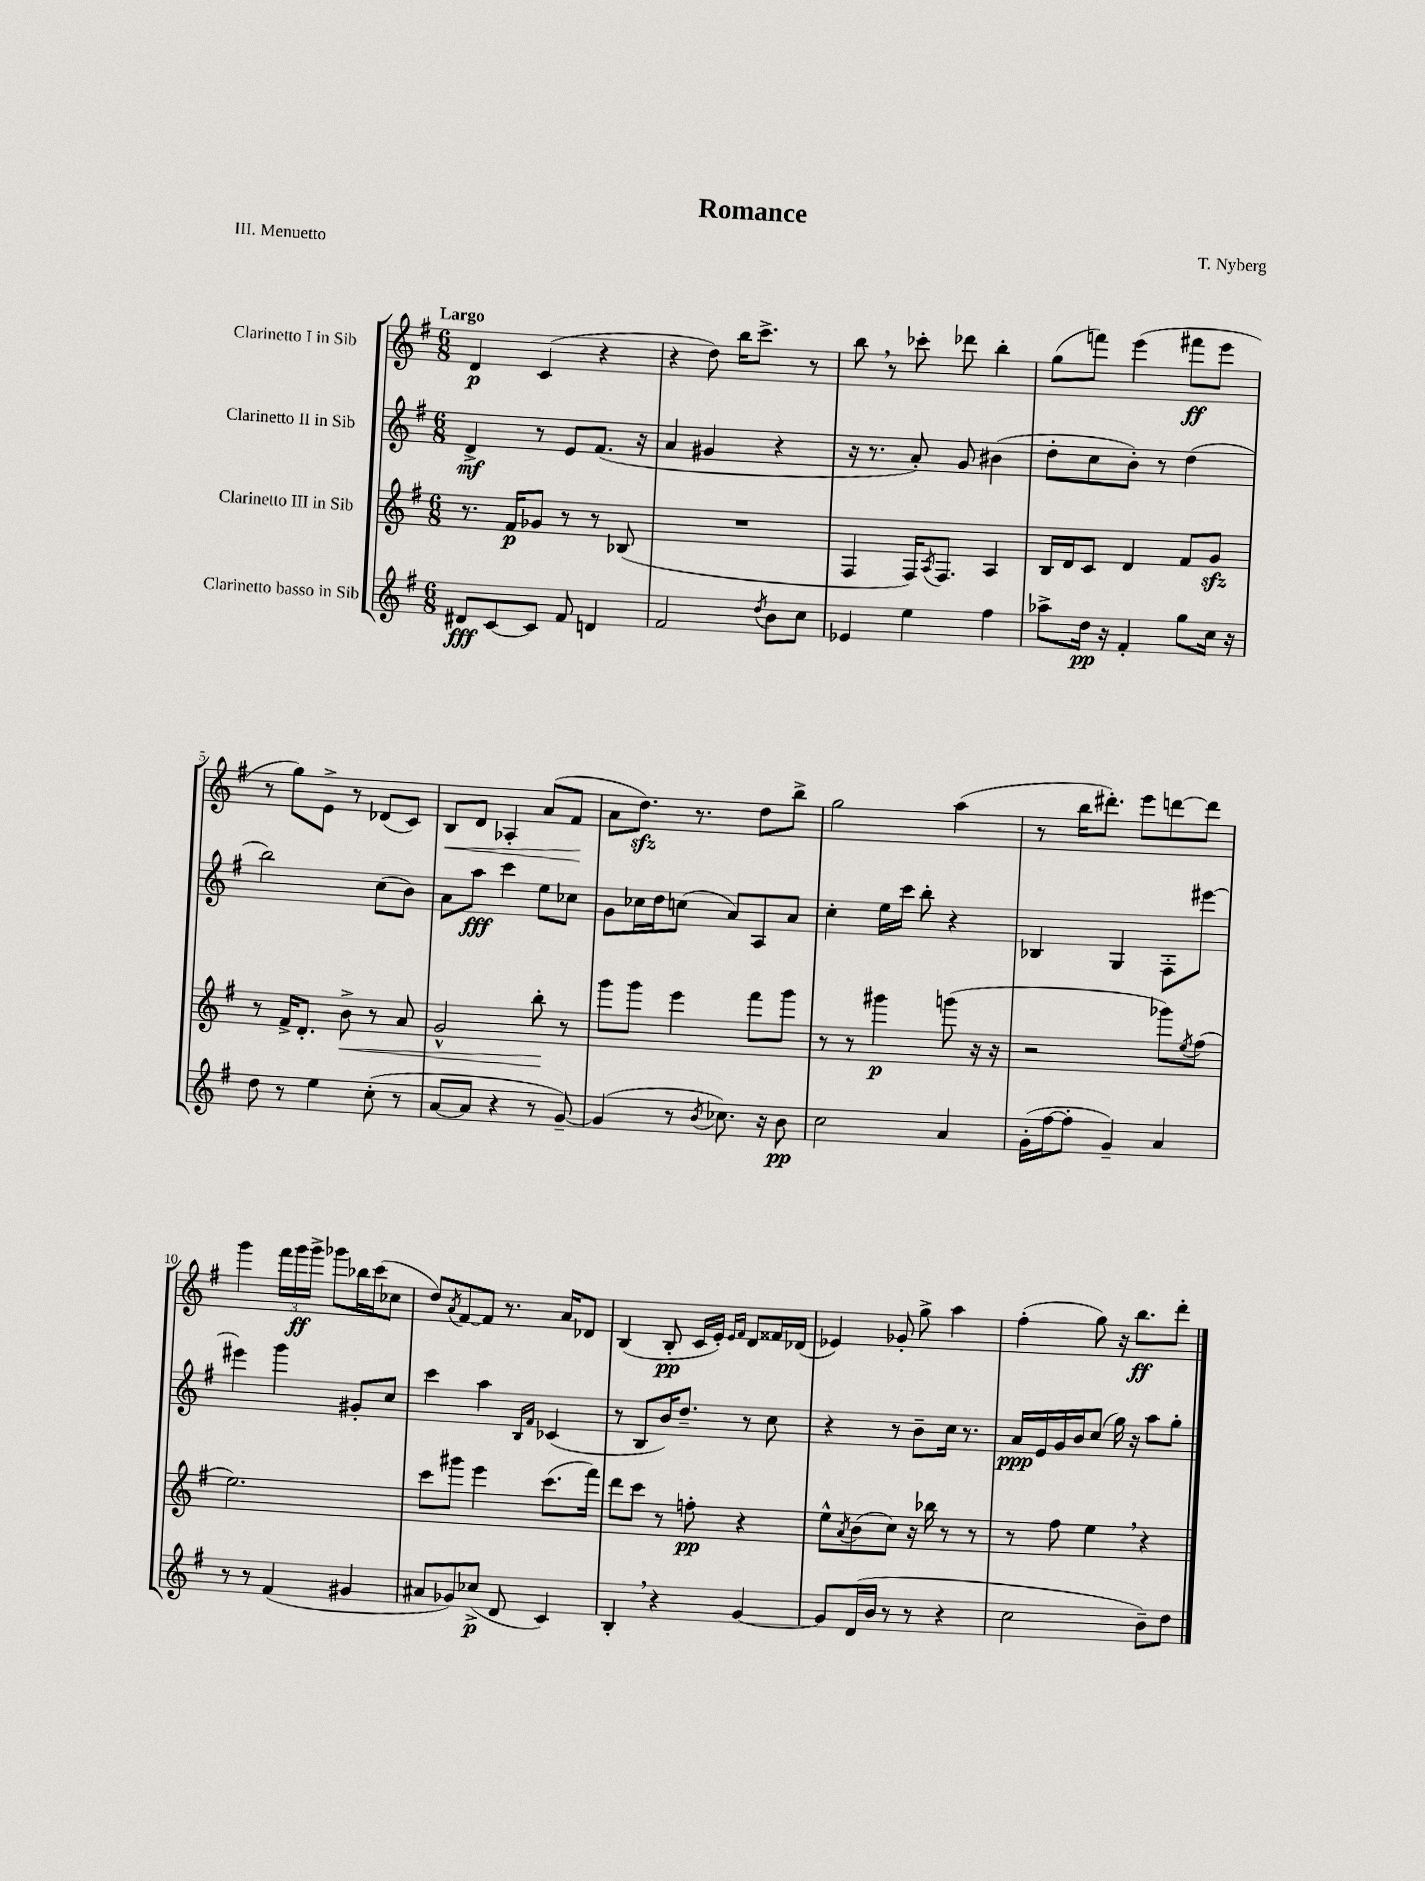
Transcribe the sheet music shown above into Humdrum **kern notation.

**kern	**kern	**kern	**kern
*staff4	*staff3	*staff2	*staff1
*clefG2	*clefG2	*clefG2	*clefG2
*k[f#]	*k[f#]	*k[f#]	*k[f#]
*M6/8	*M6/8	*M6/8	*M6/8
8d#	8.r	4d^	4d
[8c	.	.	.
.	16f#	.	.
8c]	8g-	8r	(4c
8f#	8r	8e	.
4d	8r	(8.f#	4r
.	(8B-	.	.
.	.	16r	.
=	=	=	=
2f#	2.r	4a	4r
.	.	4g#	8dd)
.	.	.	16bb
.	.	.	8.ccc^
8qdd	.	.	.
8b	.	4r	.
8cc	.	.	8r
=	=	=	=
4e-	4F#	16r	8bb
.	.	8.r	.
.	.	.	8r
4ee	16F#)	8a')	8ccc-'
.	8qA	.	.
.	8.F#	.	.
.	.	8g	8ddd-
4ff#	4A	(4b#	4bb'
=	=	=	=
8aa-^	16B	8dd'	(8gg
.	16d	.	.
16dd	8c	8cc	8fff)
16r	.	.	.
4f#'	4d	8b')	(4eee
.	.	8r	.
8gg	8f#	(4dd	8fff#
16cc	8g	.	8eee
16r	.	.	.
=	=	=	=
8dd	8r	2bb)	8r
8r	16f#^	.	8gg)
.	8.d'	.	.
4ee	.	.	8e^
.	8b^	.	8r
(8cc'	8r	(8cc	(8d-
8r	8a	8b)	8c)
=	=	=	=
[8a	2g^^	8a	8B
8a]	.	8aa	8d
4r	.	4ccc	4A-'
8r	8bb'	8ee	(8a
[8g~)	8r	8cc-	8f#
=	=	=	=
(4g]	8ggg	8g	8a
.	8ggg	16cc-	8.dd)
.	.	16dd	.
8r	4eee	(8cc	.
.	.	.	8.r
8qb	.	.	.
8.cc-)	.	8a)	.
.	8fff#	8A	8dd
16r	.	.	.
8b	8ggg	8a	8bb^
=	=	=	=
2cc	8r	4cc'	2gg
.	8r	.	.
.	4ggg#	16ee	.
.	.	16ccc	.
.	.	8bb'	.
4a	(8ggg	4r	(4aa
.	16r	.	.
.	16r	.	.
=	=	=	=
(16g'	2r	4B-	8r
[16ff#	.	.	.
8ff#']	.	.	16bb
.	.	.	8.ddd#')
4g~)	.	4G	.
.	.	.	8eee
4a	8ggg-)	8F#'	[8ddd
.	8qee	.	.
.	(8ff#	[8eee#	8ddd]
=	=	=	=
8r	2.ee)	4eee#]	4ggg
8r	.	.	.
(4f#	.	4ggg	24fff#
.	.	.	24ggg
.	.	.	24ggg^
.	.	.	8ggg-
4g#	.	8g#'	16bb-
.	.	.	(16ccc
.	.	8cc	8cc-
=	=	=	=
8a#	8ccc	4ccc	8dd)
.	.	.	8qa
8g-)	8ggg#	.	[8f#
(8cc-^	4eee	4aa	8f#]
8d	.	.	8.r
.	.	16qqB	.
.	.	16qqf#	.
4c)	(8.ccc	(4c-	.
.	.	.	16a
.	.	.	8d-
.	16fff#)	.	.
=	=	=	=
4B'	8ddd	8r	(4B
.	8ccc	8B	.
4r	8r	16b)	8B'
.	.	8.dd~	.
.	8ff'	.	16c
.	.	.	16e')
.	.	.	16qqe
.	.	.	16qqf#
[4g	4r	8r	8d
.	.	8cc	16f##
.	.	.	(16d-
=	=	=	=
8g]	8ee^^	4r	4e-)
.	8qa	.	.
(16d	(8b	.	.
16b	.	.	.
8r	8cc)	8r	8g-'
8r	16r	8b~	8gg^
.	16bb-	.	.
4r	8r	16cc	4aa
.	.	8.r	.
.	8r	.	.
=	=	=	=
2cc	8r	16a	(4ff#'
.	.	16e	.
.	8ff#	16g	.
.	.	16b	.
.	4ee	(8cc	8gg)
.	.	16gg)	16r
.	.	16r	8.bb
8b~)	4r	8aa	.
8dd	.	8gg'	8ddd'
==	==	==	==
*-	*-	*-	*-
